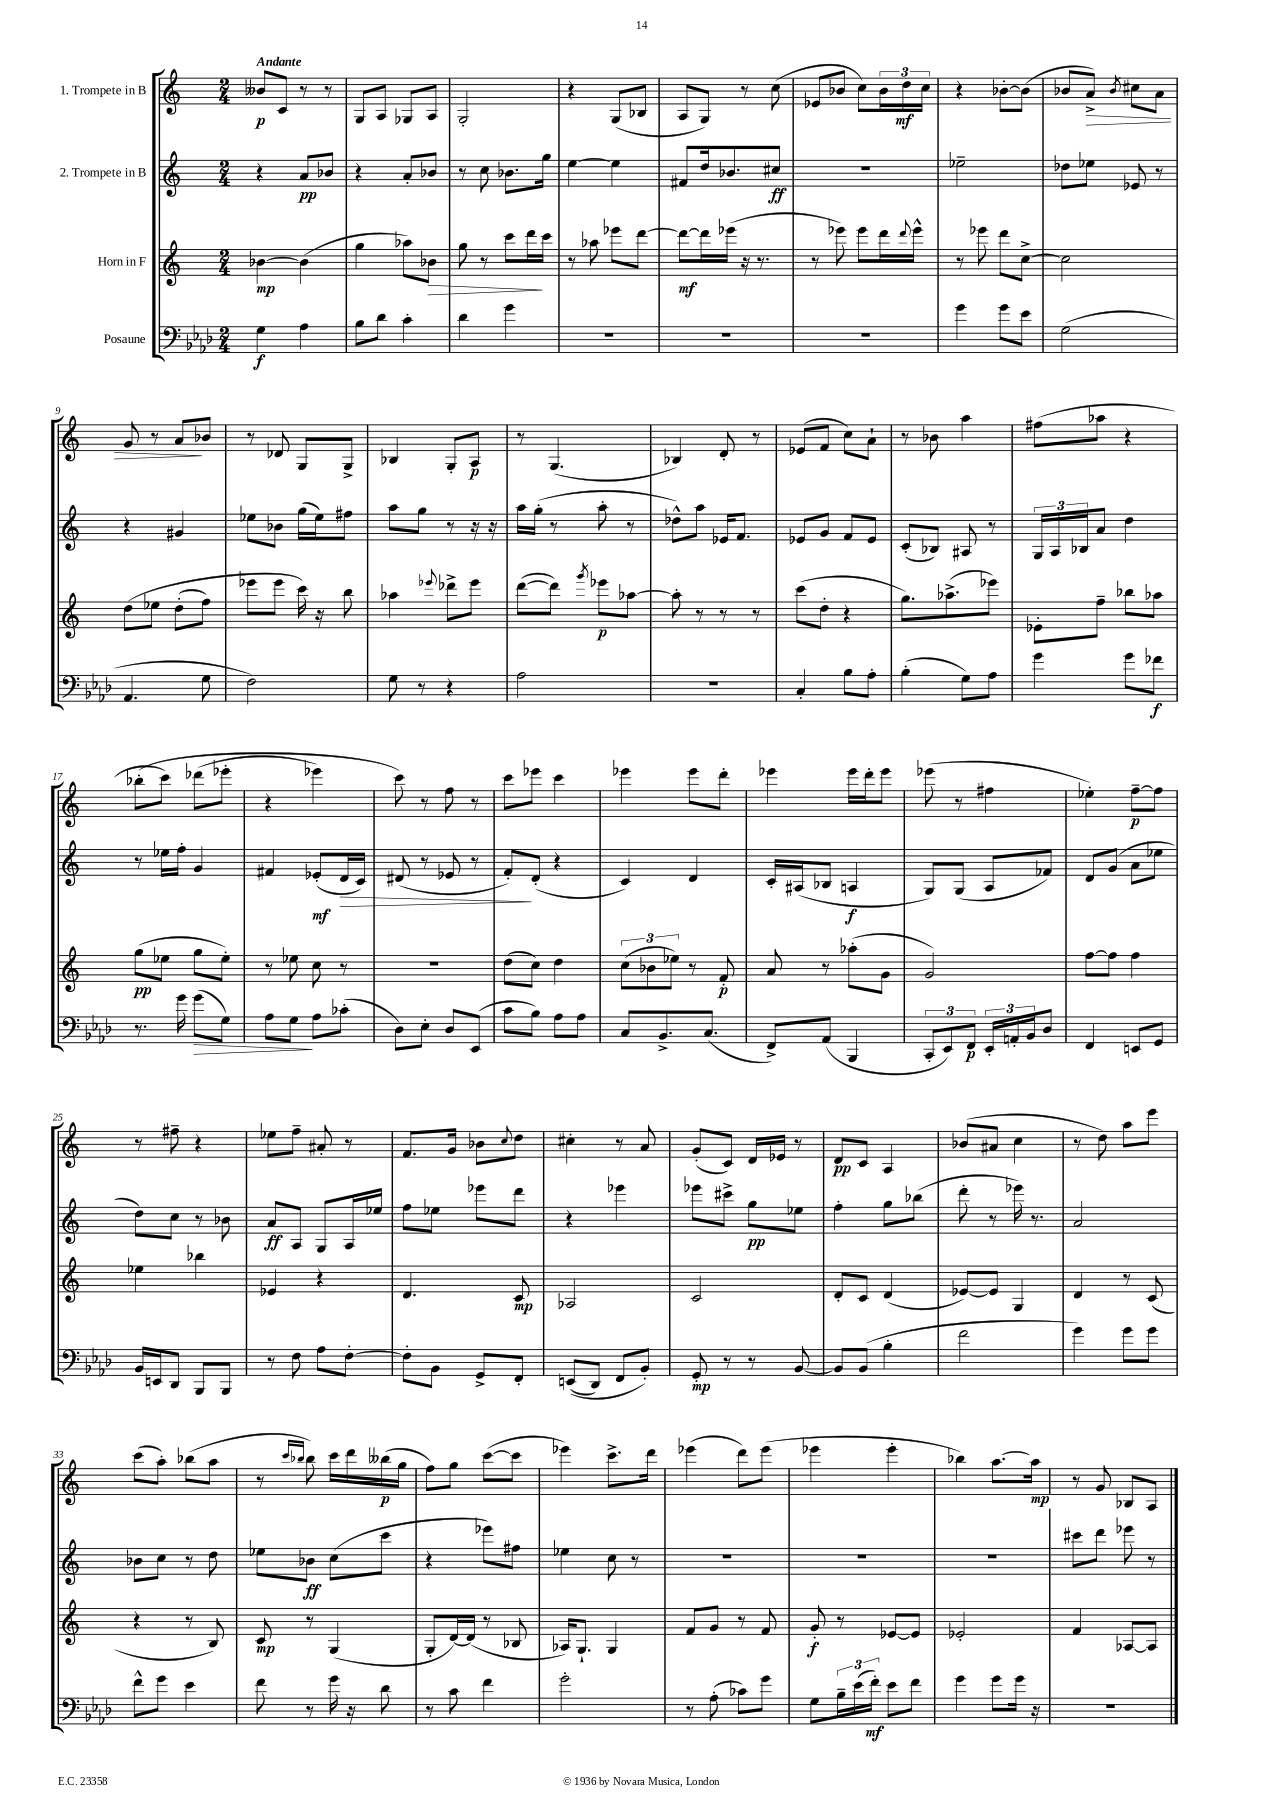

**kern	**kern	**kern	**kern
*staff4	*staff3	*staff2	*staff1
*clefF4	*clefG2	*clefG2	*clefG2
*k[b-e-a-d-]	*k[]	*k[]	*k[]
*M2/4	*M2/4	*M2/4	*M2/4
4G\	[4b-\	4r	8b--/L
.	.	.	8c/J
4A-\	(4b-\]	8a/L	8r
.	.	8b-/J	8r
=	=	=	=
8B-\L	4gg\	4r	8G/L
8d-\J	.	.	8A/J
4c'\	8aa-\L)	8a'/L	8G-/L
.	8b-\J	8b-/J	8A/J
=	=	=	=
4d-\	8gg\	8r	2G'/
.	8r	8cc\	.
4g\	8ccc\L	8.b-\L	.
.	16ddd\L	.	.
.	16ccc\JJ	16gg\Jk	.
=	=	=	=
2r	8r	[4ee\	4r
.	8aa-\	.	.
.	8eee-\L	4ee\]	(8G/L
.	[8ddd\J	.	8B-/J
=	=	=	=
2r	8ddd\_L	8f#/L	8A/L
.	16ddd\]L	16dd/k	8G/J)
.	(16eee-\JJ	8.b-/	.
.	16r	.	8r
.	8.r	.	.
.	.	8cc#/J	(8cc\
=	=	=	=
2r	8r	2r	8e-/L
.	8eee-\)	.	8b-/J
.	8eee-\L	.	8cc\L)
.	16ddd\L	.	24b-\L
.	.	.	24dd\
.	8qqddd/	.	.
.	16eee-^^\JJ	.	.
.	.	.	24cc\JJ
=	=	=	=
4g\	8r	2ee-~\	4r
.	8eee-\	.	.
8g\L	8ddd\L	.	[8b-'\L
8e-\J	[8cc^\J	.	(8b-\]J
=	=	=	=
(2G\	2cc\]	8dd-\L	8b-/L
.	.	8ee-\J	8a^/J)
.	.	.	8qb-/
.	.	8e-/	8cc#\L
.	.	8r	8a\J
=	=	=	=
4.AA-/	&(8dd\L	4r	8g/
.	8ee-\J	.	8r
.	(8dd'\L	4g#/	8a/L
8G\	8ff\J)	.	8b-/J
=	=	=	=
2F\)	8eee-\L	8ee-\L	8r
.	8eee-\J	8b-\J	8d-/
.	16ccc\&)	(16gg\LL	8G/L
.	16r	16ee-\J)	.
.	8bb\	8ff#\J	8G^/J
=	=	=	=
8G\	4aa-\	8aa\L	4B-/
8r	.	8gg\J	.
.	8qqeee-/	.	.
4r	8ddd-^\L	8r	8G'/L
.	8eee-\J	16r	8A/J
.	.	16r	.
=	=	=	=
2A-\	([8ddd\L	16aa\LL	8r
.	.	(16gg'\JJ	.
.	8ddd\]J)	8r	(4.G/
.	8qggg/	.	.
.	8eee-\L	8aa'\	.
.	[8aa-\J	8r	.
=	=	=	=
2r	8aa-'\]	8dd-^^\L)	4B-/)
.	8r	8aa\J	.
.	8r	16e-/LK	8d'/
.	.	8.f/J	.
.	8r	.	8r
=	=	=	=
4C'/	(8ccc\L	8e-/L	(8e-/L
.	8dd'\J	8g/J	8f/J
8B-\L	4r	8f/L	8cc\L)
8A-'\J	.	8e-/J	8a`\J
=	=	=	=
(4B-'\	8.gg\L)	(8c'/L	8r
.	.	8B-/J)	8b-\
.	(8.aa-^\	.	.
8G\L)	.	8A#/	4aa\
8A-\J	8eee-\J)	8r	.
=	=	=	=
4g\	8e-'\L	24G/LL	(8ff#\L
.	.	24A/	.
.	.	24B-/J	.
.	8ff~\J	8a/J	8aa-\J
8g\L	8bb-\L	4dd\	4r
8f-\J	8aa-\J	.	.
=	=	=	=
8.r	(8gg\L	8r	&(8bb-'\L
.	8ee-\J	16ee-\LL	8ccc\J)
16g\	.	16ff'\JJ	.
(8g\L	8gg\L	4g/	(8ddd-\L
8G\J)	8ee-'\J)	.	8eee-'\J
=	=	=	=
8A-\L	8r	4f#/	4r
8G\J	8ee-\	.	.
8A-\L	8cc\	(8e-'/L	4eee-\)
(8c-'\J	8r	16d/L	.
.	.	16c/JJ)	.
=	=	=	=
8D-\L)	2r	(8d#/	8ccc\&)
8E-'\J	.	8r	8r
8D-/L	.	8e-/	8ff\
(8EE-/J	.	8r	8r
=	=	=	=
8c\L	(8dd\L	8f'/L)	8ccc\L
8B-\J)	8cc\J)	(8d'/J	8eee-\J
8A-\L	4dd\	4r	4ccc\
8A-\J	.	.	.
=	=	=	=
8C/L	(12cc\L	4c/)	4eee-\
.	12b-\	.	.
8.BB-^/	.	.	.
.	12ee-\J)	.	.
.	8r	4d/	8eee-\L
(8.C/J	.	.	.
.	8f'/	.	8ddd'\J
=	=	=	=
8FF^/L)	8a/	16c'/LL	4eee-\
.	.	(16A#/J	.
(8AA-/J	8r	8B-/J	.
4BBB-/	(8aa-'\L	4A/	16eee-\LL
.	.	.	16ddd'\J
.	8g\J	.	8eee-\J
=	=	=	=
12CC'/L	2g/)	8G/L)	(8eee-\
12EE-/)	.	.	.
.	.	(8G/J	8r
12FF/J	.	.	.
24EE-'/LL	.	8A/L	4ff#\
24AA'/	.	.	.
24BB-/J	.	.	.
8D-/J	.	8f-/J)	.
=	=	=	=
4FF/	[8ff\L	8d/L	4ee-'\)
.	8ff\]J	(8g/J	.
8EE/L	4ff\	8a\L	[8ff~\L
8GG/J	.	8ee-\J	8ff\]J
=	=	=	=
16BB-/LL	4ee-\	8dd\L)	8r
16EE/J	.	.	.
8DD-/J	.	8cc\J	8ff#~\
8BBB-/L	4bb-\	8r	4r
8BBB-/J	.	8b-\	.
=	=	=	=
8r	4e-/	8a/L	8ee-\L
8F\	.	8A/J	8ff~\J
8A-\L	4r	8G/L	8a#'/
[8F'\J	.	16A/L	8r
.	.	16ee-/JJ	.
=	=	=	=
8F'\]L	4.d/	8ff\L	8.f/L
8BB-\J	.	8ee-\J	.
.	.	.	16g/Jk
8GG^/L	.	8eee-\L	8b-\L
.	.	.	8qqcc/
8FF'/J	8c/	8ddd\J	8dd\J
=	=	=	=
&((8EE/L	2A-/	4r	4cc#'\
8DD-/J)	.	.	.
8FF/L	.	4eee-\	8r
8BB-'/J&)	.	.	8a/
=	=	=	=
8GG'/	2c/	8eee-\L	(8g'/L
8r	.	8ccc#^\J	8c/J)
8r	.	8gg\L	16d/LL
.	.	.	16e-/JJ
[8BB-/	.	8ee-\J	8r
=	=	=	=
8BB-/]L	8d'/L	4ff'\	8d/L
(8BB-/J	8c/J	.	8c/J
4B-'\	(4d/	8gg\L	4A/
.	.	(8bb-\J	.
=	=	=	=
2f\	[8e-/L)	8ddd'\	(8b-/L
.	8e-/]J	8r	8a#/J
.	4G/	16eee-\)	4cc\
.	.	8.r	.
=	=	=	=
4g\)	4d/	2a/	8r
.	.	.	8dd\)
8g\L	8r	.	8aa\L
8g\J	(8c/	.	8eee\J
=	=	=	=
8f^^\L	4r	8b-\L	(8ccc\L
8g\J	.	8cc\J	8aa'\J)
4e-\	8r	8r	(8bb-\L
.	8B/)	8dd\	8aa\J
=	=	=	=
8f\	8c/	8ee-\L	8r
.	.	.	16qqccc/LL
.	.	.	16qqbb-/JJ
8r	8r	8b-\J	8bb-\)
16g\	(4G/	(8cc\L	16ccc\LL
16r	.	.	16ddd\
8d-\	.	8ccc\J	(16bb--\
.	.	.	16gg\JJ
=	=	=	=
8r	8G'/L	4r	8ff\L)
8c\	[16d/L)	.	8gg\J
.	(16d/]JJ	.	.
4f\	8r	8eee-\L)	([8ccc\L
.	8B-/	8ff#\J	8ccc\]J
=	=	=	=
2g'\	16A-/LK)	4ee-\	4eee-\)
.	8.G`/J	.	.
.	4G/	8cc\	8.ccc^\L
.	.	8r	.
.	.	.	16ddd\Jk
=	=	=	=
8r	8f/L	2r	(4eee-\
(8A-'\	8g/J	.	.
8c-\L)	8r	.	8ddd\L)
8g\J	8f/	.	(8eee-\J
=	=	=	=
8G\L	8g'/	2r	4eee-\
24B-~\L	8r	.	.
(24e-\	.	.	.
24f'\JJ)	.	.	.
8e-\L	[8e-/L	.	4eee-'\
8f\J	8e-/]J	.	.
=	=	=	=
4g\	2e-'/	2r	4bb-\)
8g\L	.	.	[8.aa\L
16g\Jk	.	.	.
16r	.	.	16aa\]Jk
=	=	=	=
2r	4f/	8ccc#\L	8r
.	.	8ddd\J	8g/
.	[8A-/L	8eee-\	8B-/L
.	8A-/]J	8r	8A/J
==	==	==	==
*-	*-	*-	*-
